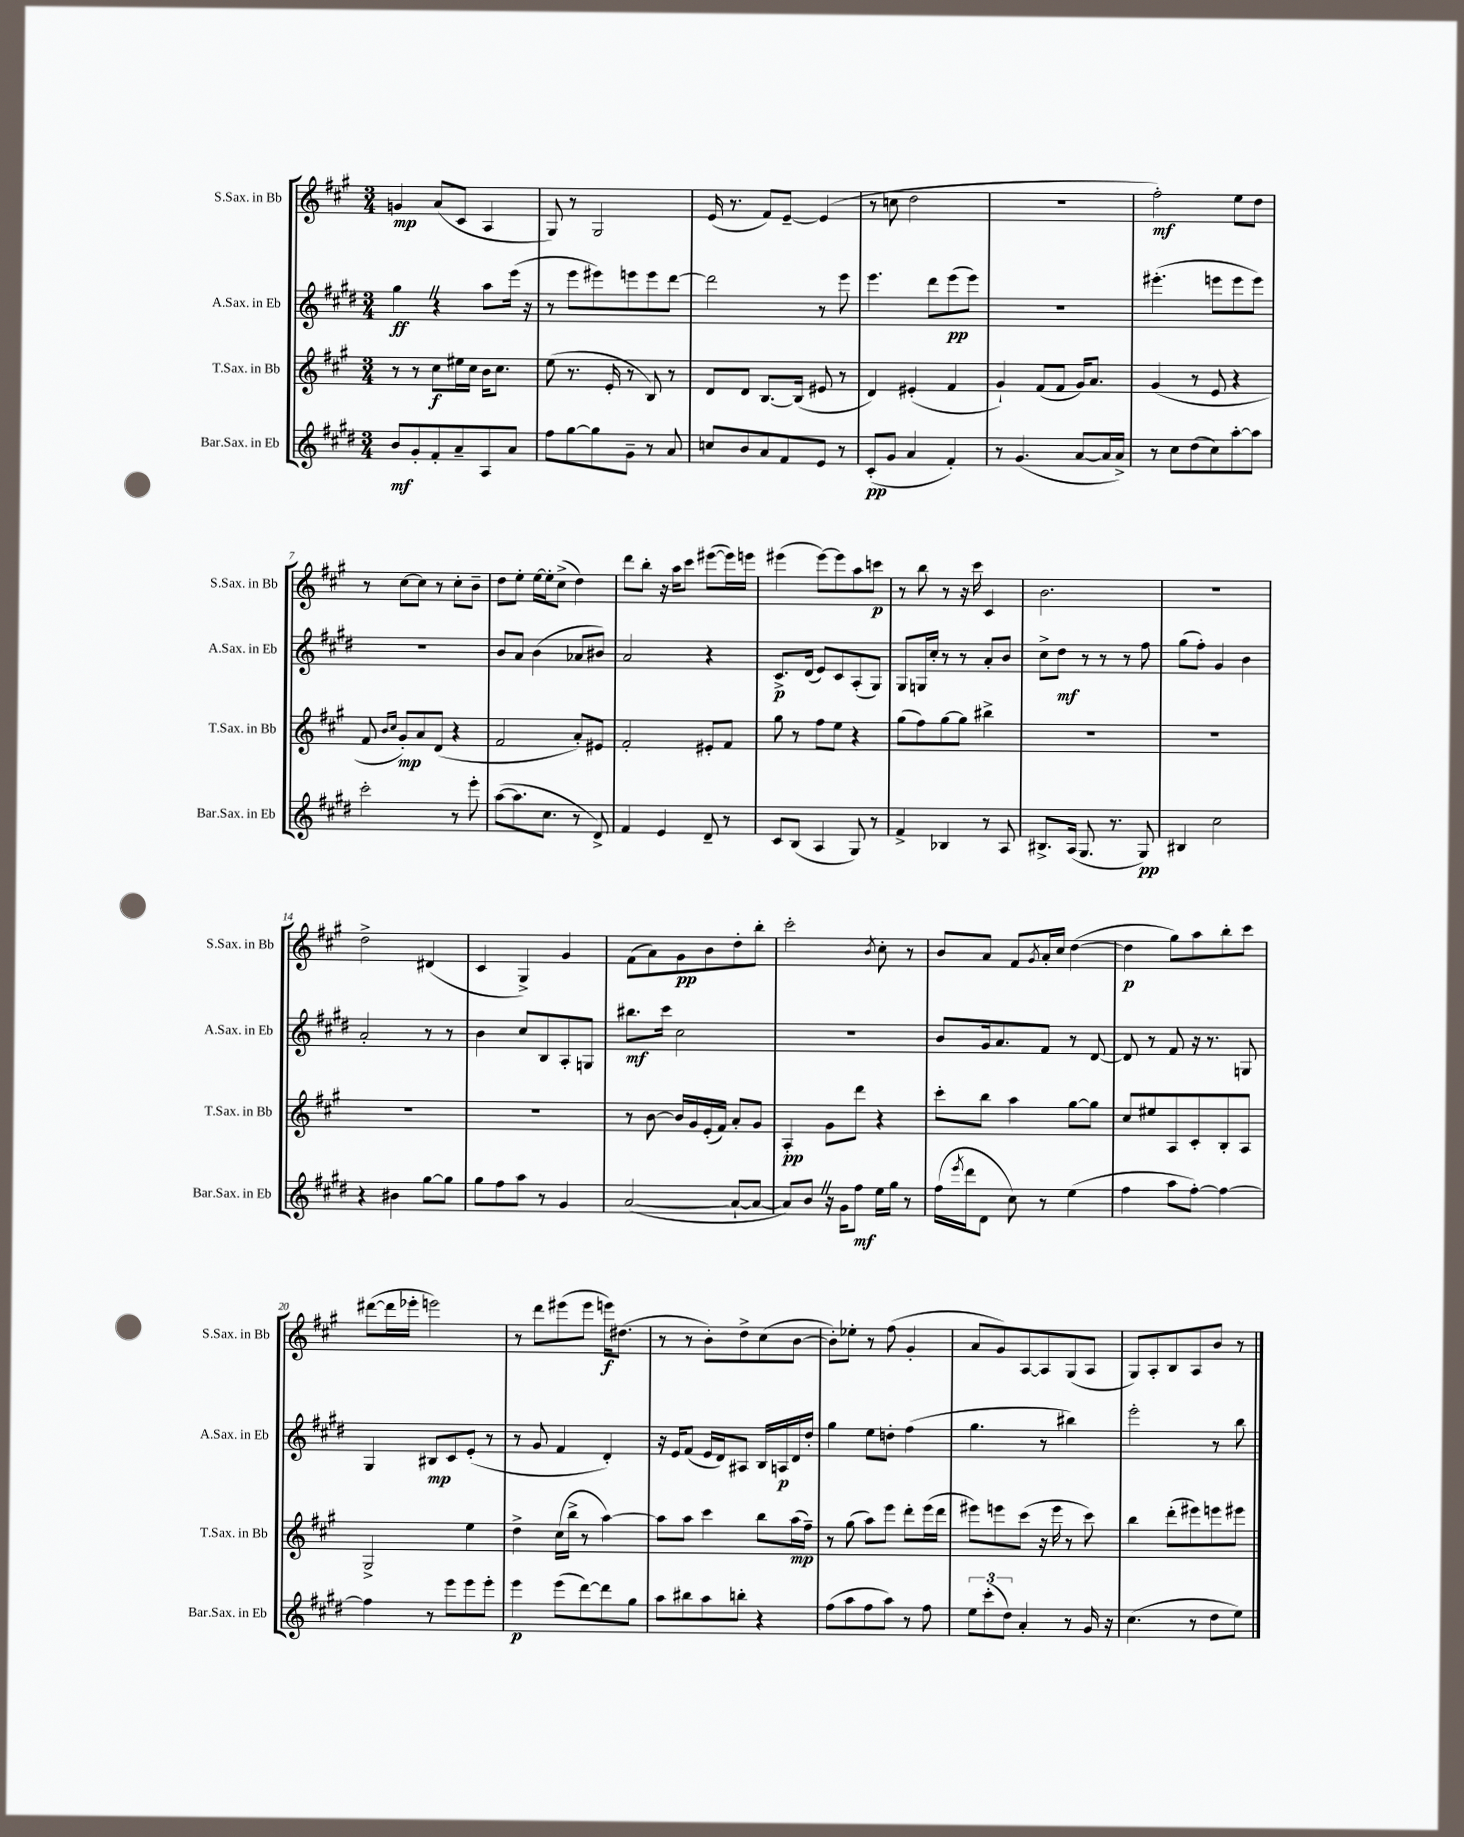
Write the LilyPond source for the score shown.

<<
\new StaffGroup <<
\new Staff = "s0" \with { instrumentName = "S.Sax. in Bb" shortInstrumentName = "S.Sax. in Bb" } {
    \clef treble \key a \major \numericTimeSignature \time 3/4
    g'4\mp a'8( cis'8 a4 |
    gis8) r8 gis2 |
    e'16( r8. fis'8) e'8~-- e'4( |
    r8 c''8 d''2 |
    R2. |
    fis''2-.\mf) e''8 d''8 |
    r8 cis''8~ cis''8 r8 cis''8-. b'8-- |
    d''8 e''8-. e''16~ e''16-. cis''8->( d''4) |
    d'''8 b''8-. r16 a''16 cis'''8 eis'''8~( eis'''16) e'''16 |
    eis'''4( eis'''8~) eis'''8 a''8 c'''8\p |
    r8 b''8 r8 r16 cis'''16 cis'4 |
    b'2. |
    R2. |
    d''2-> dis'4( |
    cis'4 gis4->) gis'4 |
    fis'8( a'8) gis'8\pp b'8 d''8-. b''8-. |
    cis'''2-. \acciaccatura { b'8 } cis''8-. r8 |
    b'8 a'8 fis'8 \acciaccatura { gis'8 } a'16-. cis''16 d''4~( |
    d''4\p gis''8) a''8 b''8-. cis'''8 |
    dis'''8~( dis'''16 ees'''16-. e'''2) |
    r8 d'''8 eis'''8( eis'''8 e'''16\f) dis''8.( |
    r8 r8 b'8-.) d''8-> cis''8( b'8~ |
    b'8-.) ees''8-. r8 fis''8( gis'4-. |
    a'8 gis'8) a8~ a8 gis8( a8 |
    gis8) a8-. b8 a8 b'8 r8 \bar "|." |
}
\new Staff = "s1" \with { instrumentName = "A.Sax. in Eb" shortInstrumentName = "A.Sax. in Eb" } {
    \clef treble \key e \major \numericTimeSignature \time 3/4
    gis''4\ff \once \override BreathingSign.text = \markup { \musicglyph "scripts.caesura.straight" } \breathe r4 a''8 e'''16( r16 |
    r8 e'''8 eis'''8) e'''8 e'''8 dis'''8~ |
    dis'''2 r8 e'''8 |
    e'''4. dis'''8 e'''8\pp( e'''8) |
    R2. |
    eis'''4.-.( e'''8 e'''8 e'''8) |
    R2. |
    b'8 a'8 b'4( aes'8 bis'8) |
    a'2 r4 |
    cis'8.->\p dis'16( e'8) cis'8 a8-.( gis8) |
    gis8 g16 cis''16-. r8 r8 a'8-. b'8 |
    cis''8-> dis''8\mf r8 r8 r8 fis''8 |
    gis''8( fis''8-.) gis'4 b'4 |
    a'2-. r8 r8 |
    b'4 cis''8 b8 a8-. g8 |
    bis''8.\mf cis'''16 cis''2 |
    R2. |
    b'8 gis'16 a'8. fis'8 r8 dis'8~ |
    dis'8 r8 fis'8 r16 r8. g8 |
    gis4 bis8\mp cis'8 e'8-.( r8 |
    r8 gis'8 fis'4 dis'4-.) |
    r16 e'16 fis'8( e'16 dis'16) ais8 b16 a16\p dis'16 dis''16-. |
    gis''4 e''8 d''8-. fis''4( |
    gis''4. r8 bis''4) |
    e'''2-. r8 b''8 \bar "|." |
}
\new Staff = "s2" \with { instrumentName = "T.Sax. in Bb" shortInstrumentName = "T.Sax. in Bb" } {
    \clef treble \key a \major \numericTimeSignature \time 3/4
    r8 r8 cis''8\f eis''16 cis''16 b'16 cis''8. |
    e''8( r8. e'16-. r8 b8) r8 |
    d'8 d'8 b8.~ b16( eis'8 r8 |
    d'4) eis'4-.( fis'4 |
    gis'4-!) fis'8( fis'8 gis'16) a'8. |
    gis'4( r8 e'8 r4 |
    fis'8 \grace { b'16 cis''16 } gis'8-.\mp) a'8 d'8( r4 |
    fis'2 a'8-.) eis'8 |
    fis'2-. eis'8-. fis'8 |
    gis''8 r8 fis''8 e''8 r4 |
    gis''8( fis''8) gis''8~ gis''8 bis''4-> |
    R2. |
    R2. |
    R2. |
    R2. |
    r8 b'8~ b'16 gis'16 e'16-.( fis'16) a'8-. gis'8 |
    a4-.\pp gis'8 d'''8 r4 |
    cis'''8-. b''8 a''4 gis''8~ gis''8 |
    cis''8 eis''8 a8 cis'8-. b8-. a8 |
    gis2-> e''4 |
    d''4-> cis''16( b''16-> r8 a''4~) |
    a''8 a''8 cis'''4 b''8 a''16\mp( fis''16--) |
    r8 gis''8( a''8) e'''8 d'''8-. e'''16( d'''16 |
    eis'''8) e'''8 cis'''8( r16 e'''16 r8 cis'''8) |
    b''4 d'''8-.( eis'''8) e'''8 eis'''8 \bar "|." |
}
\new Staff = "s3" \with { instrumentName = "Bar.Sax. in Eb" shortInstrumentName = "Bar.Sax. in Eb" } {
    \clef treble \key e \major \numericTimeSignature \time 3/4
    b'8\mf gis'8-. fis'8-. a'8-- a8 a'8 |
    fis''8 gis''8~ gis''8 gis'8-- r8 a'8 |
    c''8 b'8 a'8 fis'8 e'8 r8 |
    cis'8-.\pp( gis'8 a'4 fis'4-.) |
    r8 gis'4.( a'8~ a'16 a'16->) |
    r8 cis''8 dis''8( cis''8) a''8~-. a''8 |
    cis'''2-. r8 e'''8-. |
    a''8~( a''8. cis''8. r8 dis'8->) |
    fis'4 e'4 dis'8-- r8 |
    cis'8 b8( a4 gis8) r8 |
    fis'4-> bes4 r8 a8 |
    bis8.-> a16( gis8. r8. gis8\pp) |
    bis4 cis''2 |
    r4 bis'4 gis''8~ gis''8 |
    gis''8 fis''8 a''8 r8 gis'4 |
    a'2~( a'8~-! a'8~ |
    a'8) b'8 \once \override BreathingSign.text = \markup { \musicglyph "scripts.caesura.straight" } \breathe r16 gis'16 fis''8\mf e''16 gis''16 r8 |
    fis''16( \acciaccatura { e'''8 } dis'''16 dis'8 cis''8) r8 e''4( |
    fis''4 a''8 fis''8~-.) fis''4~ |
    fis''4 r8 e'''8 e'''8 e'''8-. |
    e'''4\p e'''8( dis'''8~) dis'''8 gis''8 |
    a''8 bis''8 a''8 b''8-. r4 |
    fis''8( a''8 fis''8 a''8) r8 fis''8 |
    \tuplet 3/2 { e''8 cis'''8-.( dis''8) } a'4-. r8 gis'16 r16 |
    cis''4.( r8 dis''8 e''8) \bar "|." |
}
>>
>>
